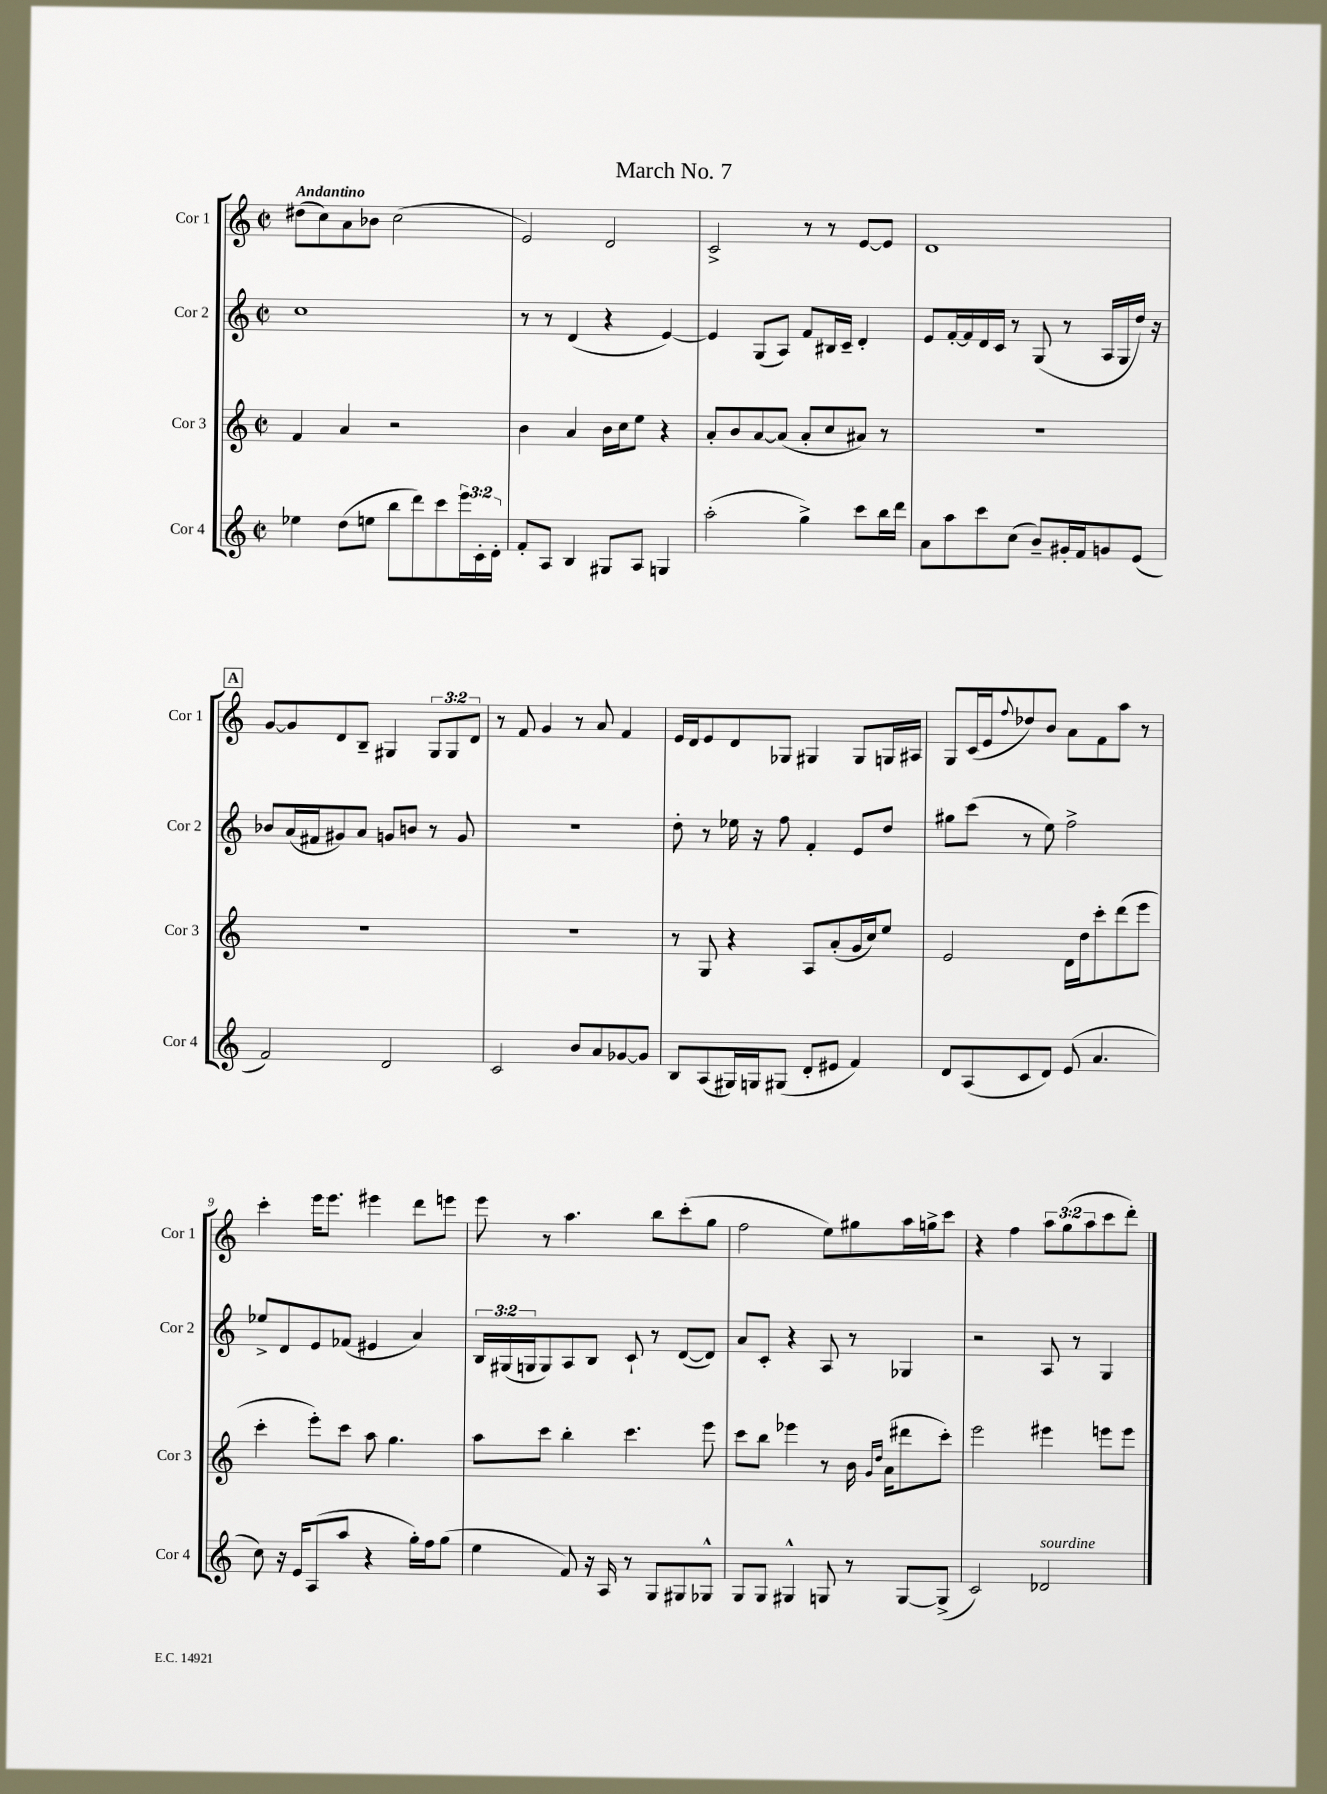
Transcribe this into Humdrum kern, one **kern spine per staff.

**kern	**kern	**kern	**kern
*part4	*part3	*part2	*part1
*staff4	*staff3	*staff2	*staff1
*I"Cor 4	*I"Cor 3	*I"Cor 2	*I"Cor 1
*I'Cor 4	*I'Cor 3	*I'Cor 2	*I'Cor 1
*clefG2	*clefG2	*clefG2	*clefG2
*k[]	*k[]	*k[]	*k[]
*M2/2	*M2/2	*M2/2	*M2/2
*met(c|)	*met(c|)	*met(c|)	*met(c|)
=1	=1	=1	=1
!	!	!	!LO:TX:a:B:t=Andantino
4ee-X\	4f/	1cc	(8dd#X\L
.	.	.	8cc\)
(8dd\L	4a/	.	8a\
8een\J	.	.	8b-X\J
8bb\L	2r	.	(2cc\
8ddd\)	.	.	.
8ccc\	.	.	.
24eee\L	.	.	.
24c'\	.	.	.
24d'\JJ	.	.	.
=2	=2	=2	=2
8f'/L	4b\	8r	2e/)
8A/J	.	8r	.
4B/	4a/	(4d/	.
8G#X/L	16b\LL	4r	2d/
.	16cc\J	.	.
8A/J	8ee\J	.	.
4Gn/	4r	[4e/)	.
=3	=3	=3	=3
(2aa'\	8a'/L	4e/]	2c^/
.	8b/	.	.
.	[8a/	(8G/L	.
.	(8a/J]	8A/J)	.
4gg^\)	8a'/L	8f/L	8r
.	8cc/	16B#X/L	8r
.	.	16c~/JJ	.
8ccc\L	8a#X/J)	4d'/	[8e/L
16bb\L	8r	.	8e/J]
16ddd\JJ	.	.	.
=4	=4	=4	=4
8a\L	1r	8e/L	1d
8aa\	.	[16f'/L	.
.	.	16f/]	.
8ccc\	.	16d/	.
.	.	16c/JJ	.
(8cc\J	.	8r	.
8b~/L)	.	(8G/	.
16g#X'/L	.	8r	.
16f/J	.	.	.
8gn/	.	16A/LL	.
.	.	16G/	.
(8e/J	.	16dd/JJ)	.
.	.	16r	.
!!LO:LB:g=z
!!LO:REH:place=s1:t=A
=5	=5	=5	=5
2f/)	1r	8b-X/L	[8g/L
.	.	(16a/L	8g/]
.	.	16f#X/J	.
.	.	8g#X/)	8d/
.	.	8a/J	8B~/J
2d/	.	8gn/L	4G#X/
.	.	8bn/J	.
.	.	8r	12G#/L
.	.	.	12G#/
.	.	8g/	.
.	.	.	12d/J
=6	=6	=6	=6
2c/	1r	1r	8r
.	.	.	8f/
.	.	.	4g/
8b/L	.	.	8r
8a/	.	.	8a/
[8g-X/	.	.	4f/
8g-/J]	.	.	.
=7	=7	=7	=7
8B/L	8r	8dd'\	16e/LL
.	.	.	16d/J
(8A/	8G/	8r	8e/
16G#X/L)	4r	16ee-X\	8d/
16Gn/J	.	16r	.
(8G#X/J	.	8ff\	8G-X/J
8d'/L	8A/L	4f'/	4G#X/
8e#X/J	(8a'/	.	.
4f/)	16g/L	8e/L	8G#/L
.	16cc/J)	.	.
.	8ee/J	8dd/J	16Gn/L
.	.	.	16A#X/JJ
=8	=8	=8	=8
8d/L	2e/	8gg#X\L	8G/L
(8A/	.	(8ccc\J	(16c/L
.	.	.	16e/J
.	.	.	8qqff/
8c/	.	8r	8dd-X/)
8d/J)	.	8ee\)	8b/J
(8e/	16d\LL	2ff^\	8a\L
.	16dd\J	.	.
4.a/	8ccc'\	.	8f\
.	(8ddd\	.	8aa\J
.	8eee\J	.	8r
!!LO:LB:g=z
=9	=9	=9	=9
8cc\)	4ccc'\	8ee-X^/L	4ccc'\
16r	.	8d/	.
16e/KL	.	.	.
(8A/	8eee'\L)	8e/	16eee\KL
.	.	.	8.eee\J
8aa/J	8ccc\J	(8f-X/J	.
4r	8aa\	4e#X/	4eee#X\
.	4.gg\	.	.
16gg'\LL)	.	4a/)	8ddd\L
16ff\J	.	.	.
(8gg\J	.	.	8eeen\J
=10	=10	=10	=10
4ee\	8aa\L	24B/LL	8eee\
.	.	(24G#X/	.
.	.	24Gn/J	.
.	8ccc\J	8G/)	8r
8f/)	4bb'\	8A/	4.aa\
16r	.	8B/J	.
16A/	.	.	.
8r	4.ccc\	8c`/	.
8G/L	.	8r	8bb\L
8G#X/	.	([8d/L	(8ccc'\
8G-X^^/J	8eee\	8d/J])	8gg\J
=11	=11	=11	=11
8G/L	8ccc\L	8a/L	2ff\
8G/J	8bb\J	8c'/J	.
4G#X^^/	4eee-X\	4r	.
8Gn/	8r	8A/	8ee\L)
8r	16b\	8r	8gg#X\
.	16qqg/LL	.	.
.	16qqdd/JJ	.	.
.	(16a\KL	.	.
[8G/L	8ddd#X\	4G-X/	16aa\L
.	.	.	16ggn^\J
(8G^/J]	8ccc'\J)	.	8ccc\J
=12	=12	=12	=12
2c/)	2eee\	2r	4r
.	.	.	4ff\
!LO:TX:a:i:t=sourdine	!	!	!
2d-X/	4eee#X\	8A/	12aa\L
.	.	.	(12gg\
.	.	8r	.
.	.	.	12aa\
.	8eeen\L	4G/	8ccc\
.	8eee\J	.	8ddd'\J)
==	==	==	==
*-	*-	*-	*-
